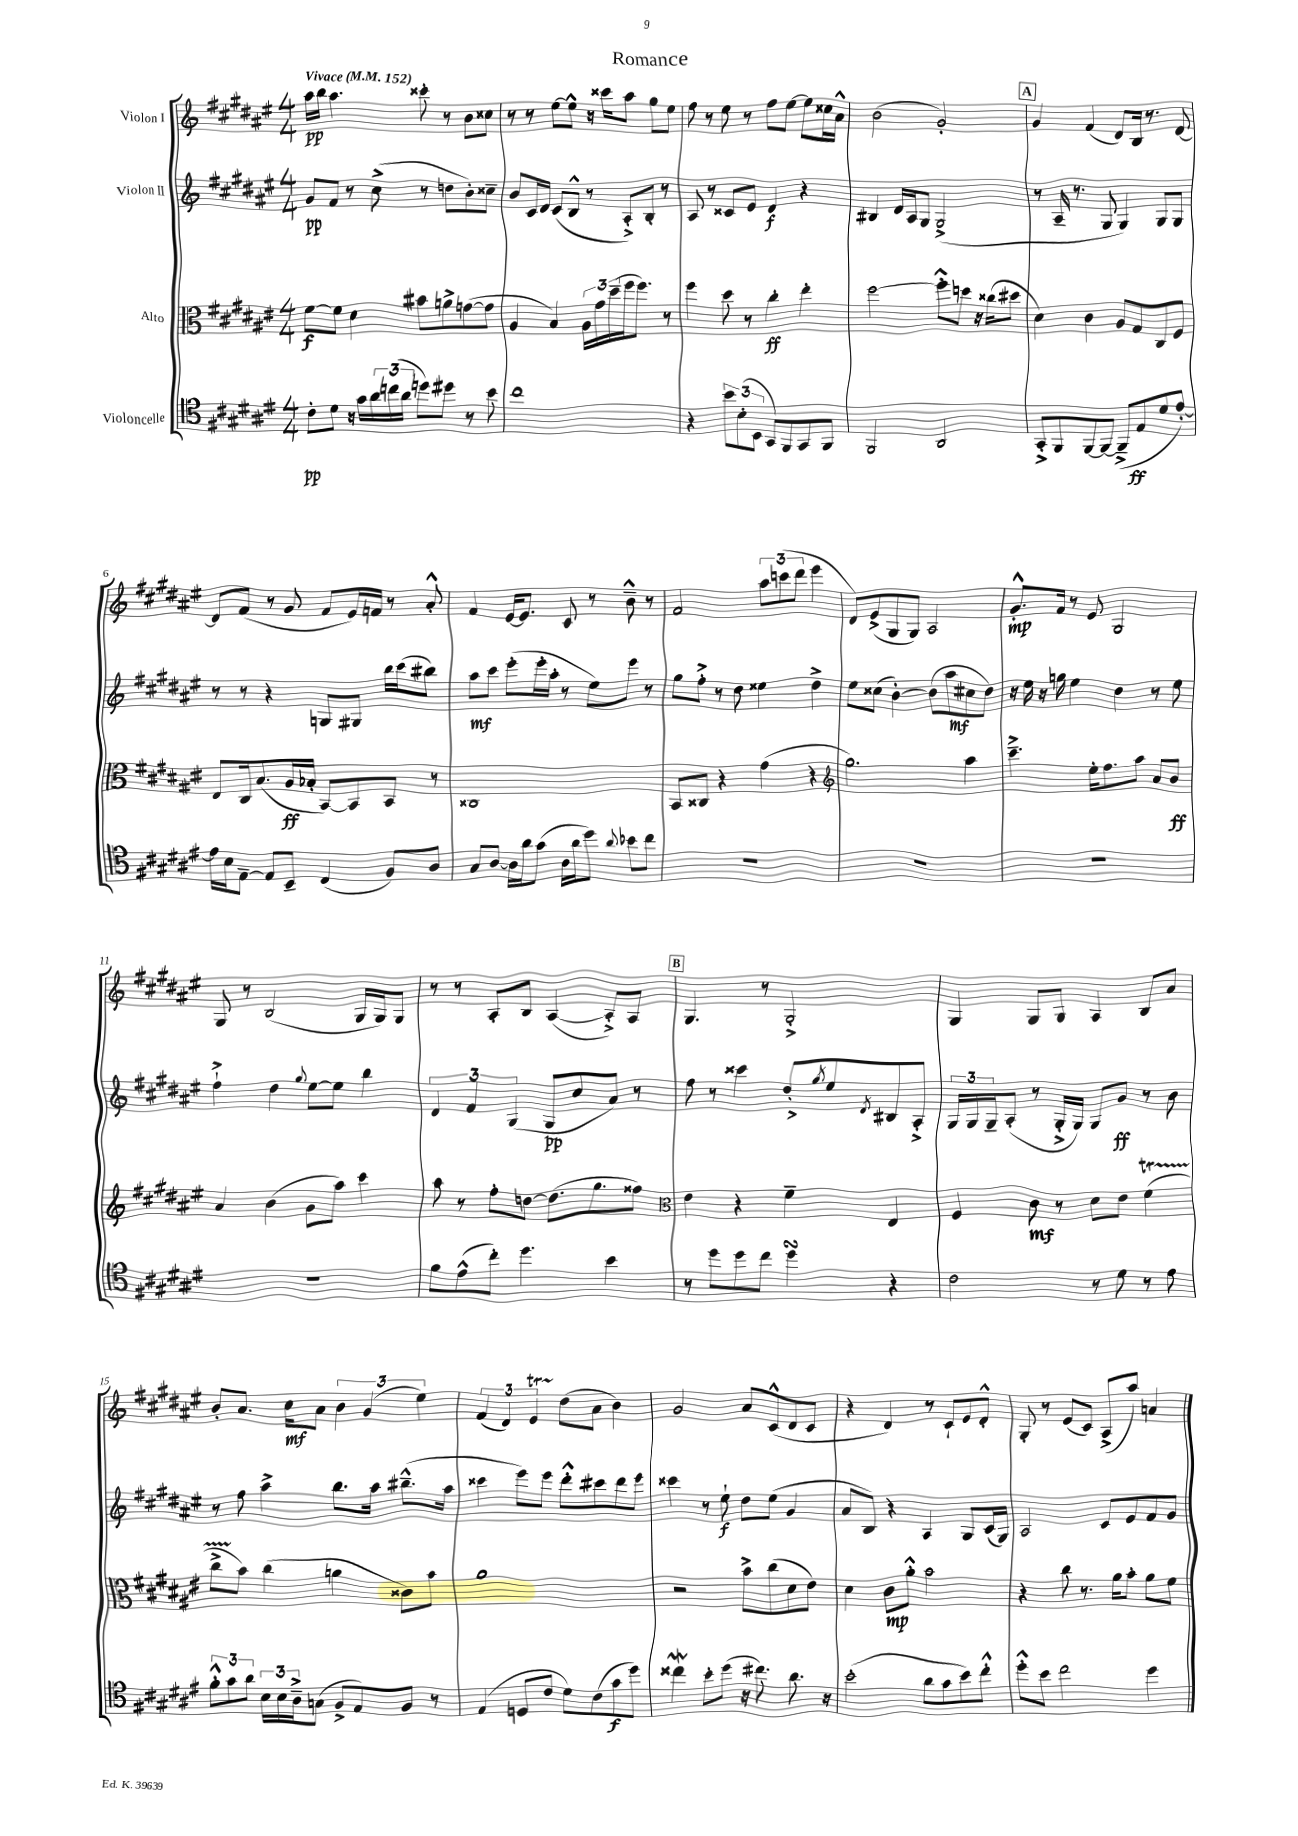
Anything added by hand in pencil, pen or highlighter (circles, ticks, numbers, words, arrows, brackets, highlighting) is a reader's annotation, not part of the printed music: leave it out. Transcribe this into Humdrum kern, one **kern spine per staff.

**kern	**kern	**kern	**kern
*staff4	*staff3	*staff2	*staff1
*clefC4	*clefC3	*clefG2	*clefG2
*k[f#c#g#d#a#e#]	*k[f#c#g#d#a#e#]	*k[f#c#g#d#a#e#]	*k[f#c#g#d#a#e#]
*M4/4	*M4/4	*M4/4	*M4/4
*MM152	*MM152	*MM152	*MM152
8c#'\L	[8f#\L	8g#/L	16aa#\LL
.	.	.	16bb\JJ
8d#\J	8f#\]J	8f#/J	4.aa#\
16r	4d#\	8r	.
16g#\LL	.	.	.
24a#\	.	(8cc#^\	.
(24cc\	.	.	.
24a#\JJ	.	.	.
8dd\L)	8b#\L	8r	8ccc##'\
8dd#\J	8a^\	8dd\L	8r
8r	([8g\	8b'\)	8b\L
8b\	8g\]J	8cc##~\J	8cc##\J
=	=	=	=
1cc#	4A#/	8b/L	8r
.	.	16c#/L	8r
.	.	16d#/JJ	.
.	4B/)	(8c#/L	[8ee#\L
.	.	8B^^/J	8ee#^^\]J
.	24A#\LL	8r	16r
.	24g#\	.	.
.	.	.	16ccc##\LK
.	(24dd#~\	.	.
.	16ff#\J	8A#'^/L)	8aa#\J
.	8.ff#\J)	.	.
.	.	8B'/J	8gg#\L
.	8r	8r	8ee#\J
=	=	=	=
4r	4ff#\	8A#/	8ff#\
.	.	8r	8r
12b\L	8dd#\	8c##/L	8ee#\
(12B'\	.	.	.
.	8r	8e#/J	8r
12BB\J	.	.	.
8GG#/L)	4cc#'\	4d#/	8ff#\L
8FF#/	.	.	[8ee#\J
8GG#/	4ee#'\	4r	8ee#\]L
8FF#/J	.	.	16cc##\L
.	.	.	16a#^^\JJ
=	=	=	=
2FF#/	[2ff#\	4B#/	(2b\
.	.	16d#/LL	.
.	.	16A#/J	.
.	.	8G#/J	.
2AA#/	8ff#'^^\]L	(2G#^/	2g#'/)
.	8dd\J	.	.
.	16r	.	.
.	(16cc##\LK	.	.
.	8dd#\J	.	.
=	=	=	=
8GG#'^/L	4d#\)	8r	4g#/
8FF#/	.	16A#~/	.
.	.	8.r	.
[8FF#/	4c#\	.	(4f#/
8FF#/_J	.	8G#/	.
(8FF#~^/]L	8A#/L	4G#/)	8d#/L)
8E#/	8G#/	.	16B/Jk
.	.	.	8.r
8d#/	8C#/	8G#/L	.
[8e#'/J)	8F#/J	8G#/J	[8d#/
=	=	=	=
16e#\]LL	8E#/L	8r	8d#/]L
16B\J	.	.	.
[8E#~\J	16C#/k	8r	(8f#/J
.	(8.B/	.	.
8E#/]L	.	4r	8r
8BB~/J	16A#/L	.	8g#/
.	16B-'/JJ	.	.
(4C#/	[8BB/L)	8G/L	8f#/L
.	8BB/]	8G#/J	16e#/L)
.	.	.	16f/JJ
8F#/L)	8BB/J	16bb\LL	8r
.	.	(16ccc#\J	.
8A#/J	8r	8bb#\J)	8a#'^^/
=	=	=	=
8G#/L	1C##	8aa#\L	4f#/
[8A#/J	.	8ccc#\J	.
16A#\]LL	.	(8eee#'\L	[16e#/LK
16a#\J	.	.	8.e#/]J
(8g#\J	.	16eee#'\L	.
.	.	16aa#'\JJ	.
16A#\LL	.	8r	8c#/
16a#\J	.	.	.
8dd#\J)	.	8ee#\L)	8r
8qqa#/	.	.	.
8b-\L	.	8eee#\J	8b~^^\
8cc#\J	.	8r	8r
=	=	=	=
1r	8BB/L	8gg#\L	2f#/
.	8C##/J	8ff#'^\J	.
.	4r	8r	.
.	.	8dd#\	.
.	(4g#\	4ee##\	12aa#\L
.	.	.	(12ccc\
.	.	.	12ddd#\J
.	4r	4dd#^\	4eee#\
=	=	=	=
*	*clefG2	*	*
1r	2.gg#\)	8ee#\L	8d#/L)
.	.	(8cc##\J	(8e#^/
.	.	[4b'\)	8G#/
.	.	.	8G#/J)
.	.	(8b\]L	2A#/
.	.	8aa#\	.
.	4aa#\	8cc#\	.
.	.	8dd#\J)	.
=	=	=	=
1r	4.ccc#~^\	16r	8.g#'^^/L
.	.	16ee#\	.
.	.	16r	.
.	.	16gg\	16f#/Jk
.	.	4ee#\	8r
.	16ee#'\LK	.	8e#/
.	8.ff#\	.	.
.	.	4dd#\	2G#/
.	8aa#\J	.	.
.	8a#/L	8r	.
.	8b/J	8ee#\	.
=	=	=	=
1r	4a#/	4ff#`^\	8G#/
.	.	.	8r
.	(4b\	4dd#\	(2B/
.	.	8qqgg#/	.
.	8g#\L	[8ee#\L	.
.	8aa#\J)	8ee#\]J	.
.	4ccc#\	4bb\	16G#/LL
.	.	.	16G#/J)
.	.	.	8G#/J
=	=	=	=
8f#\L	8aa#\	6d#/	8r
(8e#^^\	8r	.	8r
.	.	6f#/	.
8cc#'\J)	8ff#'\L	.	8A#'/L
.	.	(6G#/	.
4.dd#\	[8dd\J	.	8B/J
.	(8.dd\]L	8G#/L	([4A#/
.	.	8cc#/	.
.	8.gg#\	.	.
4b\	.	8a#/J)	8A#'^/]L)
.	8ff##\J)	8r	8A#/J
=	=	=	=
*	*clefC3	*	*
8r	4e#\	8ff#\	4.G#/
8dd#\L	.	8r	.
8dd#\	4r	4ccc##\	.
8cc#\J	.	.	8r
4dd#\	4f#~\	8dd#'^/L	2G#'^/
.	.	8qgg#/	.
.	.	8ee#/	.
.	.	8qd#/	.
4r	4E#/	8B#/	.
.	.	8A#'^/J	.
=	=	=	=
2c#\	4F#/	24G#/LL	4G#/
.	.	24G#/	.
.	.	24G#~/J	.
.	.	(8A#'/J	.
.	8c#\	8r	8G#/L
.	8r	16G#'^/LL	8G#/J
.	.	16G#/JJ)	.
8r	8d#\L	8G#/L	4A#/
8d#\	8e#\J	8g#/J	.
8r	(4f#\	8r	8B/L
8e#\	.	8b\	8a#/J
=	=	=	=
12f#'^^\L	8cc#^\L	8r	8b'/L
12g#\	.	.	.
.	8b\J)	8ff#\	8.a#/J
12a#\J	.	.	.
24B\LL	(4cc#\	4aa#^\	.
24B\	.	.	.
.	.	.	16cc#\LK
24A#~^\J	.	.	.
(8G\J	.	.	8a#\J
8F#^/L	4a\	8.bb\L	6b\
8E#/)	.	.	.
.	.	.	(6g#/
.	.	16aa#\Jk	.
8F#/J	8c##\L)	(8.bb#~^^\L	.
.	.	.	6ee#\)
8r	8b\J	.	.
.	.	16aa#\Jk	.
=	=	=	=
(4E#/	1a#	4ccc##\	(6f#/
.	.	.	6d#/)
8D/L	.	8eee#\L)	.
.	.	.	6e#/
8c#/J	.	8eee#\J	.
8d#\L)	.	8ddd#'^^\L	(8dd#\L
(8c#\	.	8ccc#\	8a#\J
8g#\	.	8ddd#\	4b\)
8dd#\J)	.	8eee#\J	.
=	=	=	=
4cc##\	2r	4ccc##\	2g#/
8b'\L	.	8r	.
(8dd#\J	.	8ee#`\	.
16r	8b^\L	8dd#\L	8a#/L
8.cc#\)	.	.	.
.	(8cc#\	(8ee#\J	(8c#^^/
8.a#\	8d#\	4g#/	8d#/
.	8e#\J)	.	8c#/J
16r	.	.	.
=	=	=	=
(2b'\	4d#\	8a#/L	4r
.	.	8B/J)	.
.	8c#\L	4r	4d#/)
.	8a#'^^\J	.	.
8a#\L	2b\	4A#/	8r
8g#\	.	.	8c#`/L
8b\)	.	8G#/L	8e#/
8cc#'^^\J	.	(16c#/L	8d#'^^/J
.	.	16G#/JJ)	.
=	=	=	=
8dd#'^^\L	4r	2A#/	8G#'/
8b\J	.	.	8r
2cc#\	8cc#\	.	(8e#/L
.	8.r	.	8c#/J)
.	.	8c#/L	(8A#^/L
.	16a#\LK	.	.
.	8b'\J	8e#/	8aa#/J)
4dd#\	8a#\L	8f#/	4a/
.	8f#\J	8g#/J	.
==	==	==	==
*-	*-	*-	*-
